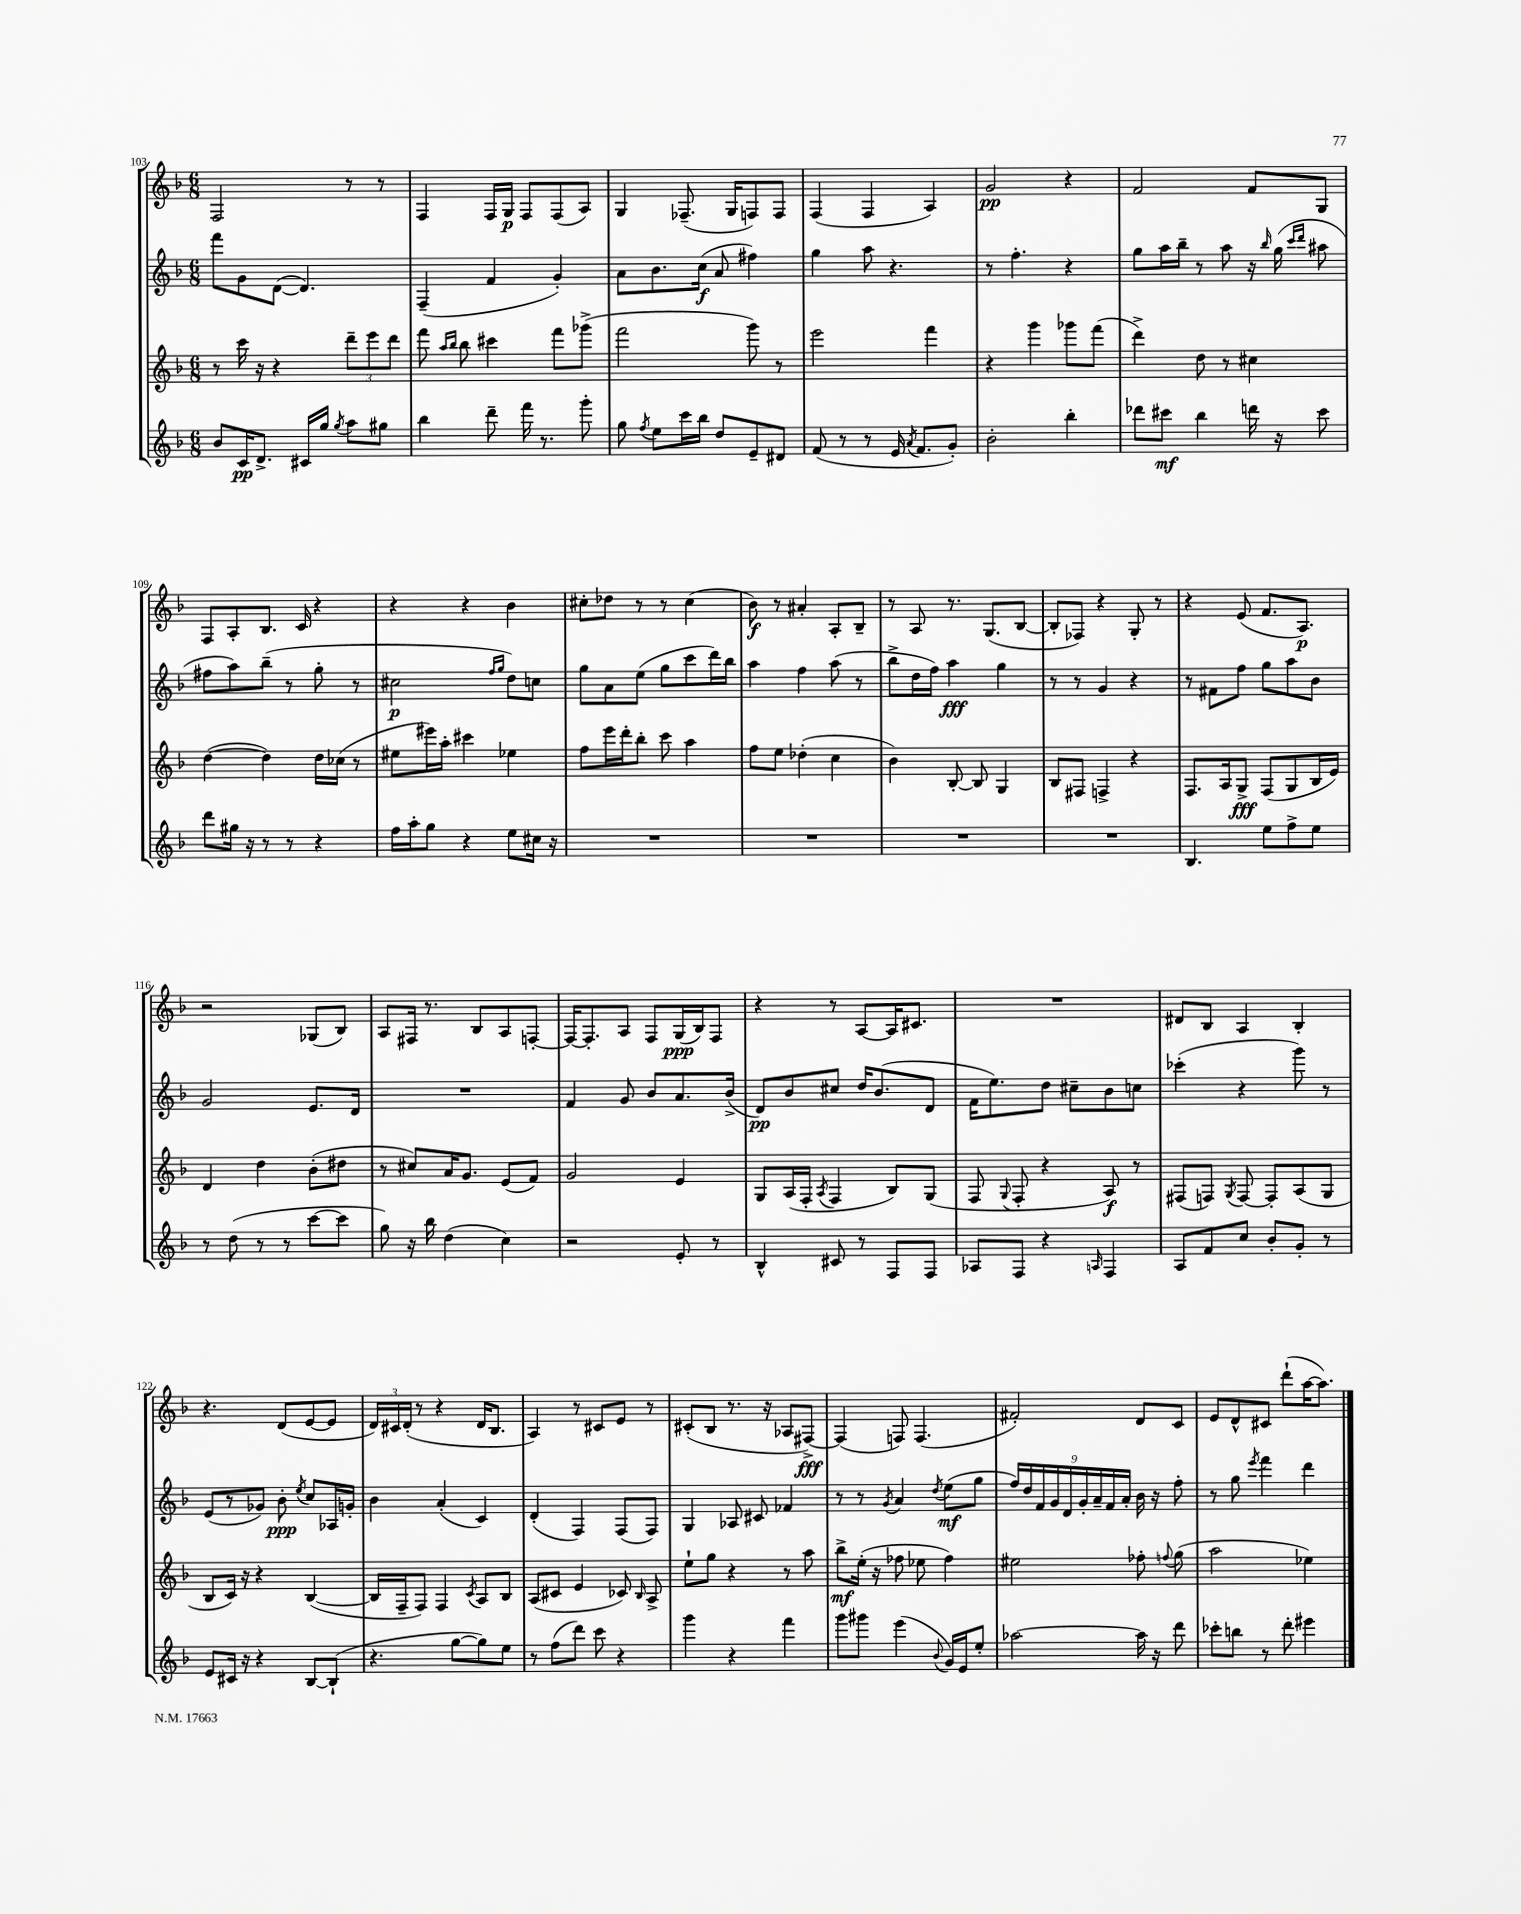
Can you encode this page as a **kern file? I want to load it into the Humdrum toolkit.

**kern	**kern	**kern	**kern
*staff4	*staff3	*staff2	*staff1
*clefG2	*clefG2	*clefG2	*clefG2
*k[b-]	*k[b-]	*k[b-]	*k[b-]
*M6/8	*M6/8	*M6/8	*M6/8
8b-/L	8r	8fff\L	2F/
16c/K	16ccc\	8g\	.
8.d^/J	16r	.	.
.	4r	([8d\J	.
16c#/LL	.	4.d/])	.
16gg/JJ	.	.	.
8qgg/	.	.	.
8aa\L	12ddd~\L	.	8r
.	12eee\	.	.
8gg#\J	.	.	8r
.	12ddd\J	.	.
=	=	=	=
4bb-\	8fff\	(4F~/	4F/
.	16qqaa/LL	.	.
.	16qqbb-/JJ	.	.
.	8bb-\	.	.
8ddd~\	4ccc#\	4f/	16F/LL
.	.	.	16G/JJ
16fff\	.	.	8F/L
8.r	.	.	.
.	8fff\L	4g'/)	(8F/
8ggg'\	(8ggg-^\J	.	8A/J)
=	=	=	=
8gg\	2fff\	8a\L	4G/
8qff/	.	.	.
8ee\L	.	8.b-\	.
16ccc\L	.	.	(8.F-~/
16bb-\JJ	.	(16cc\Jk	.
8dd/L	.	8a/	.
.	.	.	16G/LK
8e~/	8ggg\)	4ff#\)	8F/)
8d#/J	8r	.	8F/J
=	=	=	=
(8f/	2eee\	4gg\	(4F/
8r	.	.	.
8r	.	8aa\	4F/
16e/	.	4.r	.
8qa/	.	.	.
8.f/L	.	.	.
.	4fff\	.	4A/)
8g'/J)	.	.	.
=	=	=	=
2b-'\	4r	8r	2g/
.	.	4.ff'\	.
.	4ggg\	.	.
4bb-'\	8ggg-\L	4r	4r
.	(8fff\J	.	.
=	=	=	=
8ddd-\L	4ddd^\)	8gg\L	2f/
8ccc#\J	.	16aa\L	.
.	.	16bb-~\JJ	.
4bb-\	8dd\	8r	.
.	8r	8aa\	.
16ddd\	4cc#\	16r	8f/L
.	.	16qqbb-/	.
16r	.	(16gg\	.
.	.	16qqccc/LL	.
.	.	16qqddd/JJ	.
8ccc#\	.	8aa#\	8G/J
=	=	=	=
8ddd\L	([4dd\	8ff#\L	8F/L
16gg#\Jk	.	8aa\)	8A'/
16r	.	.	.
8r	4dd\])	(8bb-~\J	8.B-/J
8r	.	8r	.
.	.	.	16c/
4r	16dd\LL	8gg'\	4r
.	(16cc-\JJ	.	.
.	8r	8r	.
=	=	=	=
16ff\LL	8ee#\L	2cc#\	4r
16aa'\J	.	.	.
8gg\J	16eee#\L)	.	.
.	16aa'\JJ	.	.
4r	4ccc#\	.	4r
.	.	16qqff/LL	.
.	.	16qqgg/JJ	.
8ee\L	4ee-\	8dd\L)	4b-\
16cc#\Jk	.	8cc\J	.
16r	.	.	.
=	=	=	=
2.r	8ff\L	8gg\L	8cc#'\L
.	16eee\L	8a\	8dd-\J
.	16ddd'\J	.	.
.	8bb-'\J	(8ee\J	8r
.	8ccc\	8gg\L	8r
.	4aa\	8ccc\	(4cc#\
.	.	16ddd\L)	.
.	.	16bb-\JJ	.
=	=	=	=
2.r	8ff\L	4aa\	8b-\)
.	8ee\J	.	8r
.	(4dd-'\	4ff\	4a#'/
.	4cc\	(8aa\	8A'/L
.	.	8r	8B-~/J
=	=	=	=
2.r	4b-\)	8bb-^\L	8r
.	.	16dd\L	8A/
.	.	16ff\JJ)	.
.	[8B-'/	4aa\	8.r
.	8B-/]	.	.
.	.	.	(8.G/L
.	4G/	4gg\	.
.	.	.	[8B-/J
=	=	=	=
2.r	8B-/L	8r	8B-'/]L
.	8F#/J	8r	8F-/J)
.	4F^/	4g/	4r
.	4r	4r	8G'/
.	.	.	8r
=	=	=	=
4.B-/	8.F/L	8r	4r
.	.	8f#\L	.
.	16A/k	.	.
.	8G^/J	8ff\J	(8e/
8ee\L	(8F/L	8gg\L	8.f/L
8ff^\	8G/	8aa\	.
.	.	.	8.A/J)
8ee\J	16B-/L	8b-\J	.
.	16e/JJ)	.	.
=	=	=	=
8r	4d/	2g/	2r
(8dd\	.	.	.
8r	4dd\	.	.
8r	.	.	.
[8ccc\L	(8b-'\L	8.e/L	(8G-/L
8ccc\]J	8dd#\J	.	8B-/J)
.	.	16d/Jk	.
=	=	=	=
8gg\)	8r	2.r	8A/L
16r	8cc#/L)	.	16F#/Jk
16bb-\	.	.	8.r
(4dd\	16a/K	.	.
.	8.g/J	.	.
.	.	.	8B-/L
4cc\)	(8e/L	.	8A/
.	8f/J)	.	[8F'/J
=	=	=	=
2r	2g/	4f/	16F/_LK
.	.	.	8.F'/]
.	.	8g/	8A/J
.	.	8b-/L	8F/L
8e'/	4e/	8.a/	(16G/L
.	.	.	16B-/J)
8r	.	.	8F/J
.	.	(16b-^/Jk	.
=	=	=	=
4B-^^/	8G/L	8d/L)	4r
.	(16A/L	8b-/	.
.	16F'/JJ	.	.
.	8qA/	.	.
8c#/	4F/	8cc#/J	8r
8r	.	16dd/LK	[8A/L
.	.	(8.b-/	.
8F/L	8B-/L)	.	16A/]K
.	.	.	8.c#/J
8F/J	(8G/J	8d/J	.
=	=	=	=
8A-/L	8F/	16f\LK	2.r
.	.	8.ee\)	.
.	8qqG/	.	.
8F/J	8F'/	.	.
4r	4r	8dd\J	.
.	.	8cc#~\L	.
16qqA/	.	.	.
4F/	8A/)	8b-\	.
.	8r	8cc\J	.
=	=	=	=
8A/L	(8F#/L	(4ccc-'\	8d#/L
8f/	8F/J)	.	8B-/J
.	8qG/	.	.
8cc/J	[8F/	4r	4A/
8b-'/L	8F'/]L	.	.
8g'/J	(8A/	8ggg\)	4B-'/
8r	8G/J	8r	.
=	=	=	=
8e/L	8B-/L	(8e/L	4.r
16c#/Jk	16c/Jk)	8r	.
16r	16r	.	.
4r	4r	8g-/J)	.
.	.	8b-'\	(8d/L
.	.	8qee/	.
[8B-/L	([4B-/	8cc/L	[8e/
(8B-`/]J	.	16A-/L	8e/]J
.	.	16g'/JJ	.
=	=	=	=
4.r	16B-/]LL	4b-\	24d/LL)
.	.	.	24c#/
.	16F~/J	.	.
.	.	.	(24d'/JJ
.	8F/J)	.	8r
.	4F/	(4a'/	4r
[8gg\L	.	.	.
.	8qc/	.	.
8gg\])	8A/L	4c/)	16d/LK
.	.	.	8.B-/J
8ee\J	8B-/J	.	.
=	=	=	=
8r	(8A/L	(4d'/	4A/)
(8ff\L	8c#/J	.	.
8ddd\J)	4e/	4F/)	8r
8ccc\	.	.	8c#/L
4r	8c-/)	(8F/L	8e/J
.	16qqB-/	.	.
.	8A^/	8F/J)	8r
=	=	=	=
4ggg\	8ee`\L	4G/	(8c#'/L
.	8gg\J	.	8B-/J
4r	4r	8A-/	8.r
.	.	8c#/	.
.	.	.	16r
4fff\	8r	4f-/	8A-/L
.	8aa\	.	[8F#^/J)
=	=	=	=
8ggg\L	8bb-^\L	8r	(4F#/]
8ggg#\J	(16ee'\Jk	8r	.
.	16r	.	.
.	.	8qg/	.
(4eee\	8ff-\	4a/	8F/)
.	8ee-\	.	(4.F/
8qqb-/	.	8qdd/	.
16g/LL)	4ff-\)	(8ee\L	.
16e/J	.	.	.
8ee'/J	.	8gg\J	.
=	=	=	=
[2aa-\	2ee#\	18ff/LL)	2f#'/)
.	.	18dd/	.
.	.	18f/	.
.	.	18g/	.
.	.	18d/	.
.	.	18g'/	.
.	.	18a~/	.
.	.	18f/	.
.	.	18a'/JJ	.
16aa-\]	8ff-'\	16b-\	8d/L
16r	.	16r	.
.	8qqff/	.	.
8ddd\	(8gg\	8ff'\	8c/J
=	=	=	=
8ccc-'\L	2aa\	8r	8e/L
8bb\J	.	8gg\	8d^^/
.	.	8qeee/	.
8r	.	4fff\	8c#/J
8ddd'\	.	.	(8ddd`\L
4eee#\	4ee-\)	4ddd\	[16aa\K
.	.	.	8.aa\]J)
==	==	==	==
*-	*-	*-	*-
